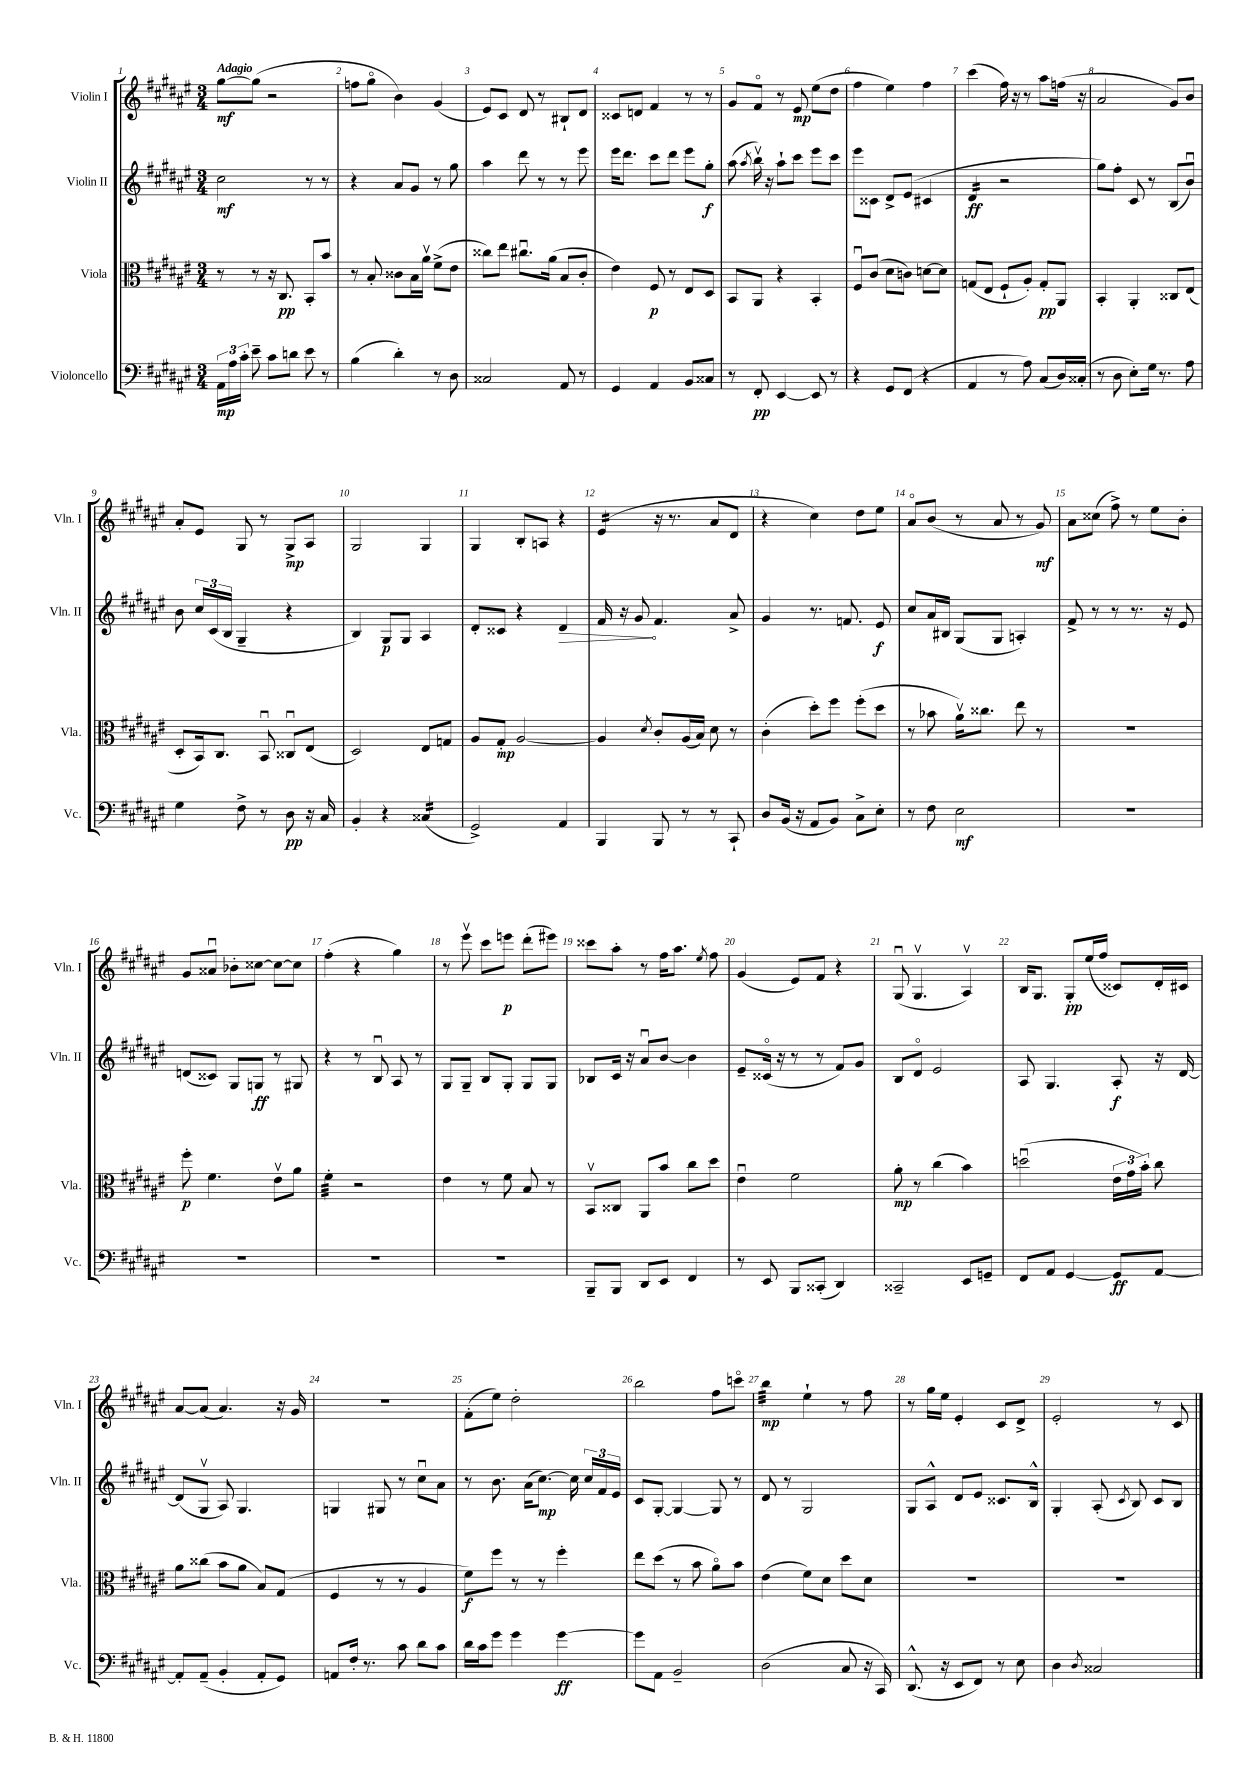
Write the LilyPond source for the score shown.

<<
\new StaffGroup <<
\new Staff = "s0" \with { instrumentName = "Violin I" shortInstrumentName = "Vln. I" } {
    \clef treble \key fis \major \numericTimeSignature \time 3/4 \tempo "Adagio"
    \autoBeamOff gis''8[~\mf gis''8]( r2 |
    f''8[ gis''8]\flageolet b'4) gis'4( |
    eis'8[) cis'8] dis'8 r8 bis8[-! dis'8] |
    cisis'8[ d'8] fis'4 r8 r8 |
    gis'8[ fis'8]\flageolet r8 eis'8\mp eis''8[( dis''8] |
    fis''4 eis''4) fis''4 |
    cis'''4( fis''16) r16 r8 ais''8[ f''16]( r16 |
    ais'2 gis'8[) b'8] |
    ais'8[-. eis'8] gis8 r8 gis8[->\mp ais8] |
    gis2 gis4 |
    gis4 b8[-. a8] r4 |
    eis'4:16( r16 r8. ais'8[ dis'8] |
    r4 cis''4) dis''8[ eis''8] |
    ais'8[\flageolet b'8]( r8 ais'8 r8 gis'8\mf) |
    ais'8[ cisis''8]( fis''8->) r8 eis''8[ b'8]-. |
    gis'8[ aisis'8]\downbow bes'8[-. cisis''8]~ cisis''8[~ cisis''8] |
    fis''4-.( r4 gis''4) |
    r8 eis'''8\upbow cis'''8[ e'''8]\p dis'''8[-.( eis'''8]) |
    cisis'''8[ ais''8]-. r8 fis''16[ ais''8.] \acciaccatura { eis''8 } fis''8 |
    gis'4( eis'8[) fis'8] r4 |
    gis8\downbow( gis4.\upbow ais4\upbow) |
    b16[ gis8.] gis8[-.\pp eis''16( fis''16] cisis'8[) dis'16-. cis'16] |
    ais'8[~ ais'8]( ais'4.) r16 gis'16 |
    R2. |
    fis'8[-.( eis''8]) dis''2-. |
    b''2 fis''8[ c'''8]\flageolet |
    b''4:32\mp eis''4-! r8 fis''8 |
    r8 gis''16[ eis''16] eis'4-. cis'8[ dis'8]-> |
    eis'2-. r8 cis'8 \bar "|." |
}
\new Staff = "s1" \with { instrumentName = "Violin II" shortInstrumentName = "Vln. II" } {
    \clef treble \key fis \major \numericTimeSignature \time 3/4
    \autoBeamOff cis''2\mf r8 r8 |
    r4 ais'8[ gis'8] r8 gis''8 |
    ais''4 dis'''8 r8 r8 eis'''8 |
    eis'''16[ dis'''8.] cis'''8[ dis'''8] eis'''8[ gis''8]-.\f |
    ais''8( \acciaccatura { ais''8 } b''16\upbow) r16 ais''8[-! cis'''8] eis'''8[ cis'''8] |
    eis'''8[ cisis'8] dis'8[-> eis'8]( cis'4 |
    dis'4:16\ff r2 |
    gis''8[) fis''8]-. cis'8 r8 b8[( b'8]\downbow) |
    b'8 \tuplet 3/2 { cis''16[ cis'16( b16] } gis4-- r4 |
    b4) gis8[\p gis8] ais4 |
    dis'8[-. cisis'8] r4 \once \override Hairpin.circled-tip = ##t dis'4\> |
    fis'16 r16 gis'8\! fis'4. ais'8-> |
    gis'4 r8. f'8. eis'8\f |
    cis''8[ ais'16 bis16] gis8[( gis8] a4-.) |
    fis'8-> r8 r8 r8. r16 eis'8 |
    d'8[( cisis'8]) gis8[ g8]\ff r8 gis8 |
    r4 r8 b8\downbow ais8 r8 |
    gis8[ gis8]-- b8[ gis8]-. gis8[ gis8] |
    bes8[ cis'16] r16 ais'8[\downbow b'8]~ b'4 |
    eis'8[-- cisis'16]\flageolet( r16 r8 r8 fis'8[) gis'8] |
    b8[ dis'8]\flageolet eis'2 |
    ais8 gis4. ais8-.\f r16 dis'16~ |
    dis'8[( gis8]\upbow ais8) gis4. |
    g4 gis8 r8 cis''8[\downbow ais'8] |
    r8 b'8. ais'16[( cis''8.]~\mp) cis''16 \tuplet 3/2 { cis''16[ fis'16 eis'16] } |
    cis'8[ gis8]~-. gis4~ gis8 r8 |
    dis'8 r8 gis2 |
    gis8[ ais8]-^ dis'8[ eis'8] cisis'8.[ b16]-^ |
    gis4-. ais8-.( \acciaccatura { cis'8 } b8) cis'8[ b8] \bar "|." |
}
\new Staff = "s2" \with { instrumentName = "Viola" shortInstrumentName = "Vla." } {
    \clef alto \key fis \major \numericTimeSignature \time 3/4
    \autoBeamOff r8 r8 r16 cis8.\pp b,8[-. b'8] |
    r8 b8-. cisis'8[ b16 ais'16]\upbow fis'8[->( eis'8] |
    cisis''8[) eis''8] cis''8.[\downbow ais'16]( b8[ cis'8]-. |
    eis'4) fis8\p r8 eis8[ dis8] |
    b,8[ ais,8] r4 b,4-. |
    fis8[\downbow cis'8]( dis'8[ c'8]) d'8[~ d'8] |
    g8[( eis8] fis8[-! ais8]-.) g8[-.\pp ais,8] |
    b,4-. ais,4-. cisis8[ eis8]( |
    dis8[-. b,16) cis8.] b,8\downbow cisis8[\downbow eis8]( |
    dis2) eis8[ g8] |
    ais8[ gis8]-.\mp ais2~ |
    ais4 \acciaccatura { dis'8 } cis'8[-. ais16( b16]) dis'8 r8 |
    cis'4-.( dis''8[-.) fis''8] fis''8[-.( dis''8] |
    r8 bes'8 ais'16[\upbow) cisis''8.] eis''8 r8 |
    R2. |
    fis''8-.\p fis'4. eis'8[\upbow ais'8] |
    fis'4:32-. r2 |
    eis'4 r8 fis'8 b8 r8 |
    b,8[\upbow cisis8] ais,8[ b'8] cis''8[ dis''8] |
    eis'4\downbow fis'2 |
    ais'8-.\mp r8 cis''4( b'4) |
    d''2\downbow( \tuplet 3/2 { eis'16[ gis'16 b'16]-.) } cis''8 |
    ais'8[ cisis''8]( b'8[ ais'8] b8[) gis8]( |
    fis4 r8 r8 ais4 |
    fis'8[\f) fis''8] r8 r8 fis''4-. |
    eis''8[ dis''8]( r8 b'8 ais'8[\flageolet) b'8] |
    eis'4( fis'8[) dis'8] dis''8[ dis'8] |
    R2. |
    R2. \bar "|." |
}
\new Staff = "s3" \with { instrumentName = "Violoncello" shortInstrumentName = "Vc." } {
    \clef bass \key fis \major \numericTimeSignature \time 3/4
    \autoBeamOff \tuplet 3/2 { ais,16[\mp ais16 cis'16]-. } eis'8-- cis'8[ d'8] eis'8 r8 |
    b4( dis'4-.) r8 dis8 |
    cisis2 ais,8 r8 |
    gis,4 ais,4 b,8[ cisis8] |
    r8 fis,8-.\pp eis,4~ eis,8 r8 |
    r4 gis,8[ fis,8]( r4 |
    ais,4 r8 ais8) cis8[( dis16) cisis16]-.( |
    r8 dis8 eis8[-.) gis16] r8. ais8 |
    gis4 fis8-> r8 dis8\pp r16 cis16 |
    b,4-. r4 cisis4:16( |
    gis,2->) ais,4 |
    b,,4 b,,8 r8 r8 cis,8-! |
    dis8[ b,16]( r16 ais,8[ b,8]) cis8[-> eis8]-. |
    r8 fis8 eis2\mf |
    R2. |
    R2. |
    R2. |
    R2. |
    b,,8[-- b,,8] dis,8[ eis,8] fis,4 |
    r8 eis,8 b,,8[ cisis,8]-.( dis,4) |
    cisis,2-- eis,8[ g,8]-- |
    fis,8[ ais,8] gis,4~ gis,8[\ff ais,8]~ |
    ais,8[-. ais,8]--( b,4-. ais,8[-. gis,8]) |
    a,8[ fis16]-. r8. cis'8 dis'8[ cis'8] |
    dis'16[ cis'16 gis'8] gis'4 gis'4~\ff |
    gis'8[ ais,8] b,2-- |
    dis2( cis8 r16 cis,16) |
    dis,8.-^( r16 eis,8[ fis,8]) r8 eis8 |
    dis4 \acciaccatura { dis8 } cisis2 \bar "|." |
}
>>
>>
\layout { \context { \Score \override BarNumber.break-visibility = ##(#f #t #t) barNumberVisibility = #all-bar-numbers-visible } }
